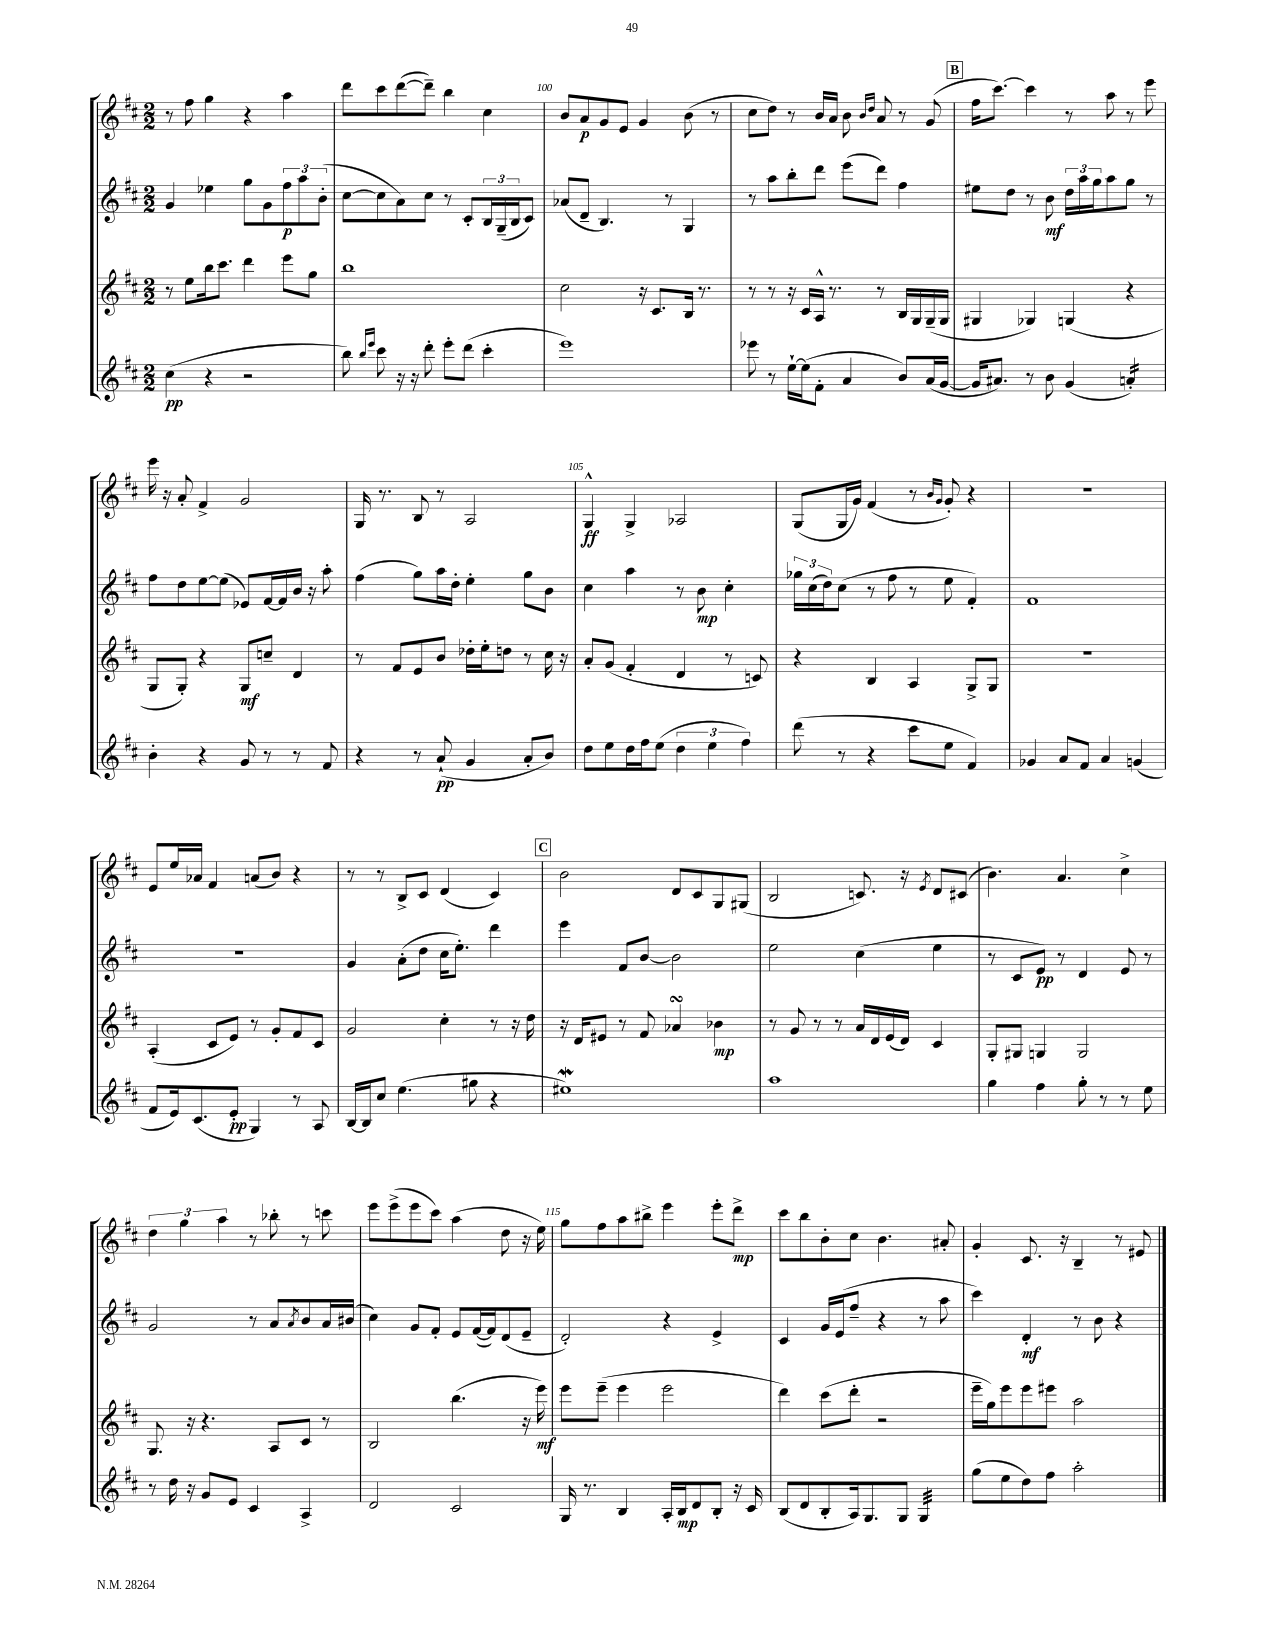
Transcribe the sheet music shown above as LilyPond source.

<<
\new StaffGroup <<
\new Staff = "s0" {
    \clef treble \key d \major \numericTimeSignature \time 2/2
    r8 fis''8 g''4 r4 a''4 |
    d'''8 cis'''8 d'''8~( d'''8--) b''4 cis''4 |
    b'8 a'8\p g'8 e'8 g'4 b'8( r8 |
    cis''8 d''8) r8 b'16 a'16 b'8 \grace { b'16 d''16 } a'8 r8 g'8( |
    \mark \markup { \box "B" } fis''16 cis'''8.~) cis'''4 r8 a''8 r8 e'''8 |
    e'''16 r16 a'8-. fis'4-> g'2 |
    g16 r8. b8 r8 a2 |
    g4-^\ff g4-> aes2 |
    g8( g16 g'16) fis'4( r8 \grace { b'16 g'16 } g'8-.) r4 |
    r1 |
    e'8 e''16 aes'16 fis'4 a'8( b'8) r4 |
    r8 r8 b8-> cis'8 d'4( cis'4) |
    \mark \markup { \box "C" } b'2 d'8 cis'8 g8 gis8( |
    b2 c'8.) r16 \acciaccatura { e'8 } d'8 cis'8( |
    b'4.) a'4. cis''4-> |
    \tuplet 3/2 { d''4 g''4 a''4 } r8 bes''8-. r8 c'''8 |
    e'''8 e'''8->( e'''8 cis'''8) a''4( d''8 r16 e''16) |
    g''8 fis''8 a''8 bis''8-> e'''4 e'''8-. d'''8->\mp |
    cis'''8 b''8 b'8-. cis''8 b'4. ais'8-. |
    g'4-. cis'8. r16 b4-- r8 eis'8 \bar "|." |
}
\new Staff = "s1" {
    \clef treble \key d \major \numericTimeSignature \time 2/2
    g'4 ees''4 g''8 g'8 \tuplet 3/2 { fis''8\p a''8 b'8-.( } |
    cis''8~ cis''8 a'8) cis''8 r8 cis'8-. \tuplet 3/2 { b16 g16--( b16 } cis'8) |
    aes'8( d'8-- b4.) r8 g4 |
    r8 a''8 b''8-. d'''8 e'''8( d'''8) fis''4 |
    \mark \markup { \box "B" } eis''8 d''8 r8 b'8\mf \tuplet 3/2 { d''16 a''16 g''16 } a''8 g''8 r8 |
    fis''8 d''8 e''8~ e''8( ees'8) fis'16~ fis'16 b'16 r16 a''8-. |
    fis''4( g''8) a''16 d''16-. e''4-. g''8 b'8 |
    cis''4 a''4 r8 b'8\mp cis''4-. |
    \tuplet 3/2 { ges''16 cis''16( d''16) } cis''8( r8 fis''8 r8 e''8 fis'4-.) |
    fis'1 |
    R1 |
    g'4 a'8-.( d''8 cis''16 e''8.-.) d'''4 |
    \mark \markup { \box "C" } e'''4 fis'8 b'8~ b'2 |
    e''2 cis''4( e''4 |
    r8 cis'8 e'8\pp) r8 d'4 e'8 r8 |
    g'2 r8 a'8 \acciaccatura { a'8 } b'8 a'16 bis'16( |
    cis''4) g'8 fis'8-. e'8 fis'16~( fis'16) d'8( e'8-- |
    d'2-.) r4 e'4-> |
    cis'4 g'16 e'16( fis''8-- r4 r8 a''8 |
    cis'''4) d'4-.\mf r8 b'8 r4 \bar "|." |
}
\new Staff = "s2" {
    \clef treble \key d \major \numericTimeSignature \time 2/2
    r8 e''8 b''16 cis'''8. d'''4 e'''8 g''8 |
    b''1 |
    cis''2 r16 cis'8. b16 r8. |
    r8 r8 r16 cis'16 a16-^ r8. r8 b16 g16 g16--( g16 |
    \mark \markup { \box "B" } gis4 ges4) g4( r4 |
    g8 g8-.) r4 g8\mf c''8-- d'4 |
    r8 fis'8 e'8 b'8 des''16-. e''16-. d''8 r8 cis''16 r16 |
    a'8-. g'8( fis'4-. d'4 r8 c'8) |
    r4 b4 a4 g8-> g8 |
    r1 |
    a4-.( cis'8 e'8) r8 g'8-. fis'8 cis'8 |
    g'2 cis''4-. r8 r16 d''16 |
    \mark \markup { \box "C" } r16 d'16 eis'8 r8 fis'8 aes'4\turn bes'4\mp |
    r8 g'8 r8 r8 a'16 d'16 e'16( d'16) cis'4 |
    g8-. gis8 g4 g2 |
    g8. r16 r4. a8 cis'8 r8 |
    b2 b''4.( r16 e'''16\mf) |
    e'''8 e'''8--( e'''4 e'''2 |
    d'''4) cis'''8( d'''8-. r2 |
    e'''16-- g''16) e'''8 e'''8 eis'''8 a''2 \bar "|." |
}
\new Staff = "s3" {
    \clef treble \key d \major \numericTimeSignature \time 2/2
    cis''4\pp( r4 r2 |
    b''8) \grace { b''16 e'''16 } cis'''8 r16 r16 d'''8-. e'''8-. d'''8( cis'''4-. |
    e'''1) |
    ees'''8 r8 e''16~-! e''16( fis'8-. a'4 b'8) a'16( g'16~ |
    \mark \markup { \box "B" } g'16 ais'8.) r8 b'8 g'4( a'4:16-.) |
    b'4-. r4 g'8 r8 r8 fis'8 |
    r4 r8 a'8-!\pp( g'4 a'8-. b'8) |
    d''8 e''8 d''16 fis''16 e''8( \tuplet 3/2 { d''4 e''4 fis''4) } |
    d'''8( r8 r4 cis'''8 e''8 fis'4) |
    ges'4 a'8 fis'8 a'4 g'4( |
    fis'8 e'16) cis'8.( e'8-.\pp g4) r8 a8 |
    b16~ b16 cis''8 e''4.( gis''8 r4 |
    \mark \markup { \box "C" } eis''1\mordent) |
    a''1 |
    g''4 fis''4 g''8-. r8 r8 e''8 |
    r8 d''16 r16 g'8 e'8 cis'4 a4-> |
    d'2 cis'2 |
    g16 r8. b4 a16-. b16\mp d'8 b8-. r16 cis'16 |
    b8( d'8 b8-. a16) g8. g8 g4:32 |
    g''8( e''8 d''8) fis''8 a''2-. \bar "|." |
}
>>
>>
\layout { \context { \Score currentBarNumber = #98 \override BarNumber.break-visibility = ##(#f #t #t) barNumberVisibility = #(every-nth-bar-number-visible 5) } }
